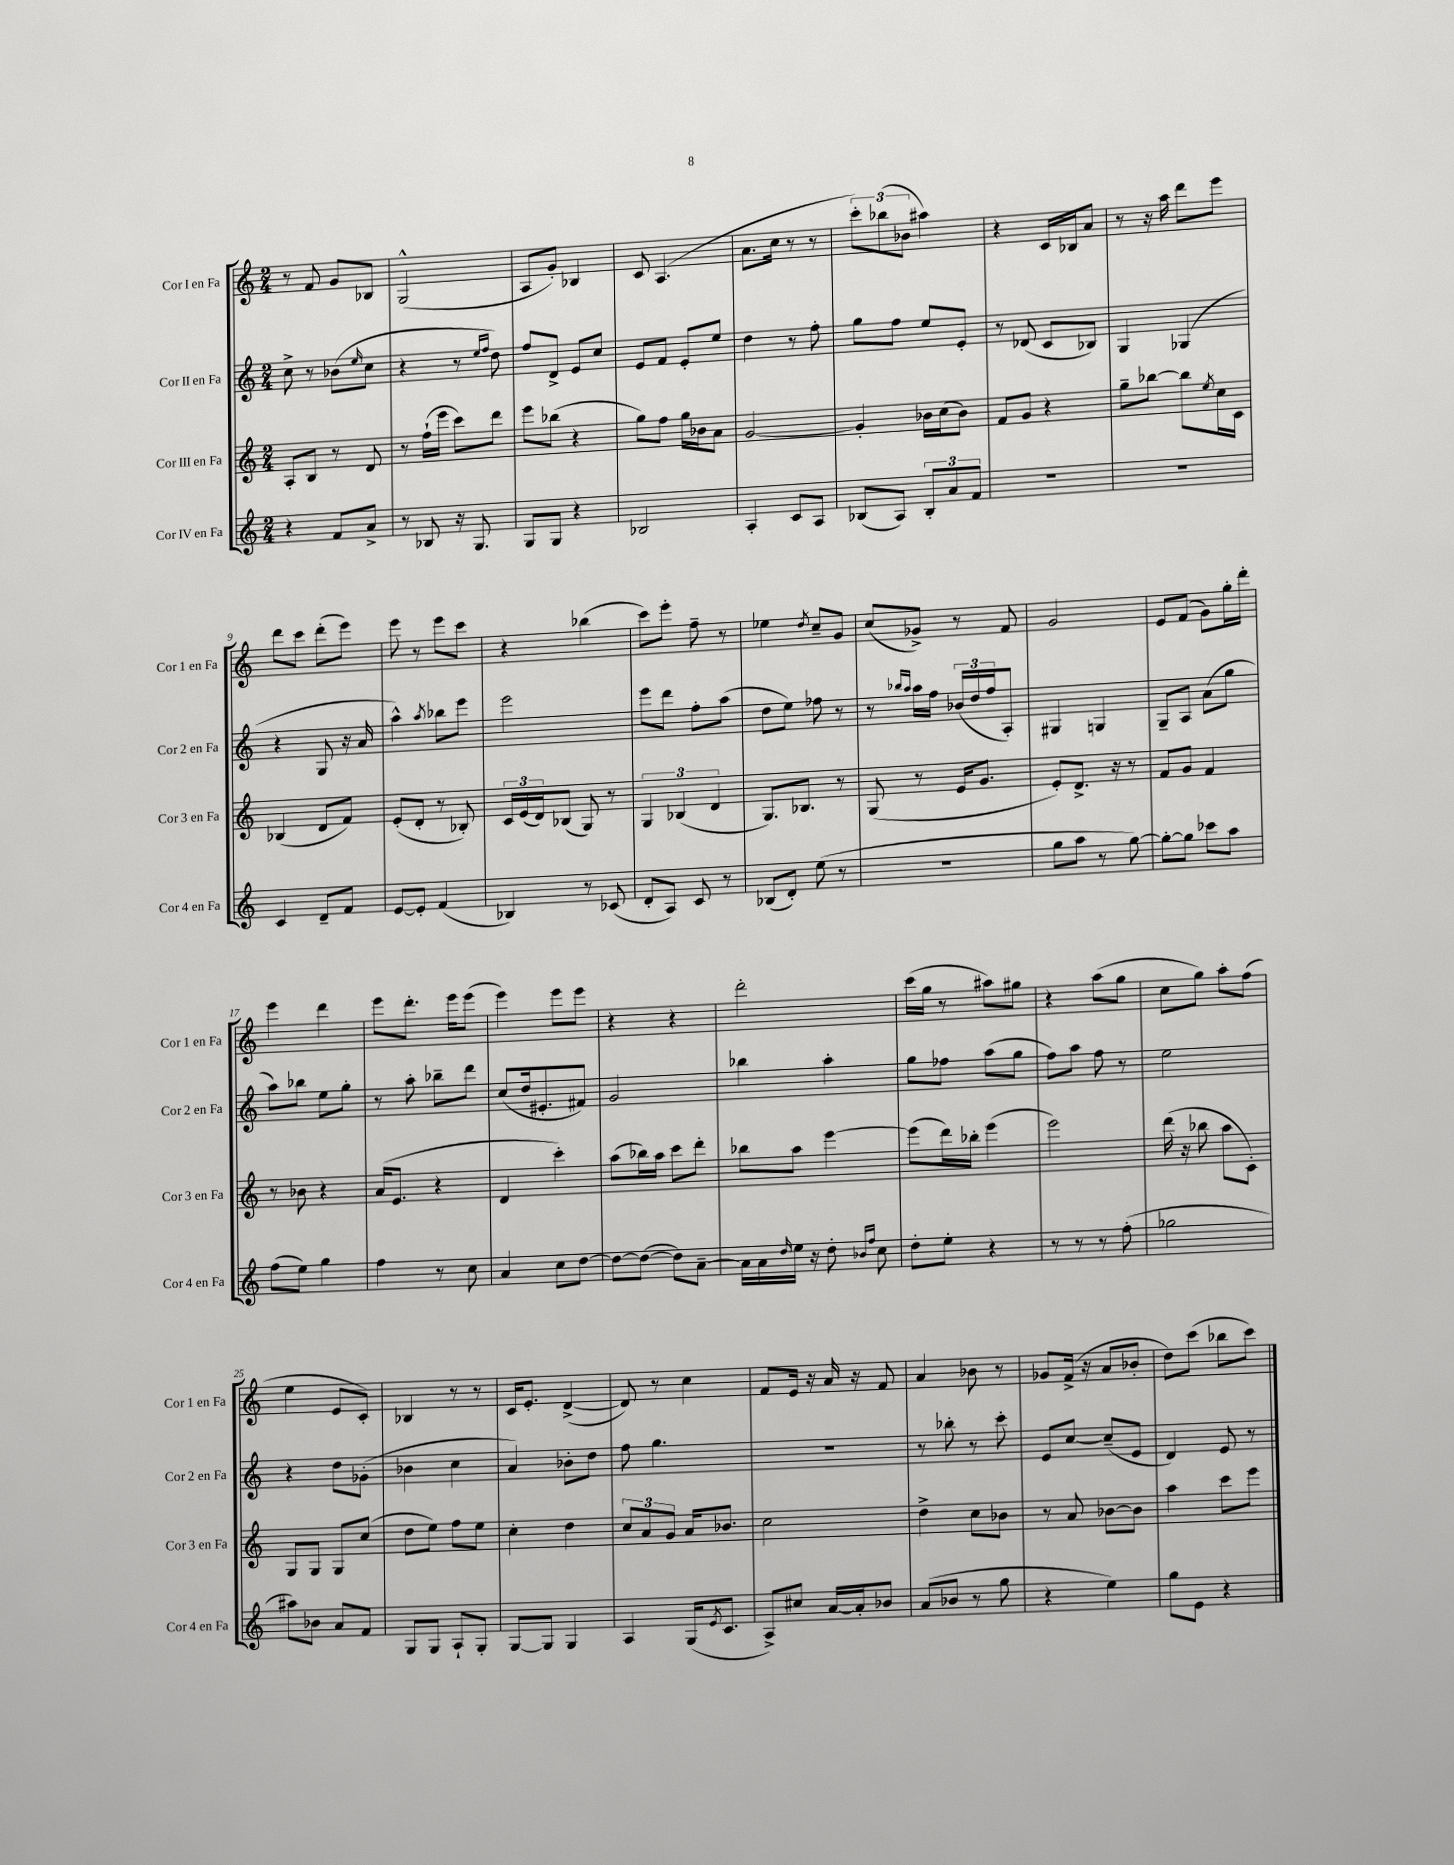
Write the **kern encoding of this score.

**kern	**kern	**kern	**kern
*staff4	*staff3	*staff2	*staff1
*clefG2	*clefG2	*clefG2	*clefG2
*k[]	*k[]	*k[]	*k[]
*M2/4	*M2/4	*M2/4	*M2/4
4r	8A'/L	8cc^\	8r
.	8B/J	8r	8f/
8f/L	8r	(8b-\L	8g/L
.	.	16qqee/	.
8a^/J	8d/	8cc\J	8B-/J
=	=	=	=
8r	8r	4r	(2G^^/
8B-/	(16ff`\LL	.	.
.	16eee\JJ	.	.
16r	8ccc\L)	8r	.
8.G/	.	.	.
.	.	16qqee/LL	.
.	.	16qqff/JJ	.
.	8ddd\J	8dd\)	.
=	=	=	=
8G/L	8eee\L	8ff/L	8A/L
8G/J	(8bb-\J	8d^/J	8g'/J)
4r	4r	8e/L	4B-/
.	.	8cc/J	.
=	=	=	=
2B-/	8gg\L)	8e/L	8c/
.	8ff\J	8f/J	(4.A/
.	16gg\LL	8e'/L	.
.	16b-\J	.	.
.	8a\J	8ee/J	.
=	=	=	=
4A'/	[2g/	4dd\	8.a\L
.	.	.	16cc\Jk
8c/L	.	8r	8r
8A/J	.	8ff'\	8r
=	=	=	=
(8B-/L	4g'/]	8gg\L	12ccc'\L)
.	.	.	(12bb-\
8A/J)	.	8ff\J	.
.	.	.	12b-\J
12B-'/L	16b-\LL	8ee/L	4aa#\)
.	(16cc\J	.	.
12a/	.	.	.
.	8b-\J)	8e'/J	.
12f/J	.	.	.
=	=	=	=
2r	8f/L	8r	4r
.	8g/J	(8d-/	.
.	4r	8c/L	16c/LL
.	.	.	16B-/J
.	.	8B-/J)	8a/J
=	=	=	=
2r	8gg~\L	4G/	8r
.	[8bb-\J	.	16r
.	.	.	16aa\
.	8bb-\]L	(4G-/	8ddd\L
.	8qee/	.	.
.	16cc\L	.	8eee\J
.	16c\JJ	.	.
=	=	=	=
4c/	(4B-/	4r	8ddd\L
.	.	.	8ccc\J
8d~/L	8d/L	8G/	(8ddd'\L
8f/J	8f/J)	16r	8eee\J)
.	.	16a/	.
=	=	=	=
[8e/L	(8e'/L	4aa^^\)	8eee\
8e'/]J	8d'/J	.	8r
.	.	8qaa/	.
(4f/	8r	8bb-\L	8eee\L
.	8B-'/)	8eee\J	8ccc\J
=	=	=	=
4B-/)	24c/LL	2eee\	4r
.	(24e/	.	.
.	24d/J)	.	.
.	(8B-/J	.	.
8r	8G/)	.	(4bb-\
(8c-/	8r	.	.
=	=	=	=
8d'/L	6G/	8eee\L	8ccc\L)
8A/J)	.	8ddd\J	8eee'\J
.	(6B-/	.	.
8c/	.	8ff'\L	8ff~\
.	6d/	.	.
8r	.	(8aa\J	8r
=	=	=	=
(8B-/L	8.G/L)	8dd\L	4ee-\
8d'/J)	.	8ee\J)	.
.	8.B-/J	.	.
.	.	.	8qdd/
(8ee\	.	8ff-\	8cc~/L
8r	8r	8r	8g/J
=	=	=	=
2r	(8G/	8r	(8cc/L
.	.	16qqbb-/LL	.
.	.	16qqaa/JJ	.
.	8r	16aa\LL	8g-^/J)
.	.	16ff\JJ	.
.	16e/LK	(24b-/LL	8r
.	.	24dd/	.
.	8.g/J	.	.
.	.	24ff/J	.
.	.	8A'/J)	8f/
=	=	=	=
8gg\L	8e'/L)	4G#/	2g/
8aa\J	8.d^/J	.	.
8r	.	4G/	.
.	16r	.	.
[8gg\)	8r	.	.
=	=	=	=
8gg'\_L	8f/L	8G~/L	8e/L
8gg\]J	8g/J	8A/J	(8f/J
8ccc-\L	4f/	(8a\L	8g\L)
8aa\J	.	8gg\J	16gg'\L
.	.	.	16ddd'\JJ
=	=	=	=
(8ff\L	8r	8aa\L)	4eee\
8ee\J)	8b-\	8bb-\J	.
4gg\	4r	8ee\L	4ddd\
.	.	8gg'\J	.
=	=	=	=
4ff\	(16a/LK	8r	8eee\L
.	8.e/J	.	.
.	.	8aa'\	8.ddd'\J
8r	4r	8bb-~\L	.
.	.	.	16eee\LK
8cc\	.	8ddd\J	(8eee\J
=	=	=	=
4a/	4d/	(8cc/L	4eee\)
.	.	16dd/k	.
.	.	8.e#'/	.
8cc\L	4ccc'\)	.	8eee\L
[8dd\J	.	8f#/J)	8eee\J
=	=	=	=
8dd\_L	(8aa\L	2g/	4r
(8dd\_J	16bb-\L)	.	.
.	16aa\JJ	.	.
8dd\]L)	8ccc\L	.	4r
[8a~\J	8ddd'\J	.	.
=	=	=	=
16a\]LL	8bb-\L	4bb-\	2ddd'\
16a\	.	.	.
16qqdd/	.	.	.
16ee\JJ	8aa\J	.	.
16r	.	.	.
8dd'\	[4eee\	4aa'\	.
16qqb-/LL	.	.	.
16qqff/JJ	.	.	.
8cc\	.	.	.
=	=	=	=
8dd'\L	(8eee\]L	8gg\L	(16ccc\LL
.	.	.	16gg\JJ
8ee'\J	16ddd\L)	8ff-\J	8r
.	16bb-'\JJ	.	.
4r	(4eee\	(8aa\L	8aa#\L)
.	.	8gg\J	8gg#\J
=	=	=	=
8r	2eee\)	8ff\L)	4r
8r	.	8aa\J	.
8r	.	8ff\	(8aa\L
(8ff'\	.	8r	8gg\J
=	=	=	=
2gg-\	(16ddd\	2ee\	8cc\L
.	16r	.	.
.	8bb-\	.	8gg\J)
.	8aa\L	.	8aa'\L
.	8c'\J)	.	(8ff\J
=	=	=	=
8aa#\L)	8G/L	4r	4ee\
8b-\J	8G/J	.	.
8a/L	8G/L	8dd\L	8e/L
8f/J	(8cc/J	(8g-'\J	8c'/J)
=	=	=	=
8G/L	8dd\L	4b-\	4B-/
8G/J	8ee\J)	.	.
8A`/L	8ff\L	4cc\	8r
8G'/J	8ee\J	.	8r
=	=	=	=
[8G/L	4cc'\	4a/)	16c/LK
.	.	.	8.e'/J
8G/]J	.	.	.
4G/	4dd\	8b-'\L	([4d^/
.	.	8dd\J	.
=	=	=	=
4A/	12cc/L	8ff\	8d/])
.	12a/	.	.
.	.	4.gg\	8r
.	12g/J	.	.
(16G/LK	16a/LK	.	4cc\
8qe/	.	.	.
8.c/J	8.b-/J	.	.
=	=	=	=
8A^/L)	2cc\	2r	8f/L
8cc#/J	.	.	16e/Jk
.	.	.	16r
[16a/LL	.	.	16a/
16a'/]J	.	.	16r
8b-/J	.	.	8f/
=	=	=	=
(8a/L	4dd^\	8r	4a/
8b-/J	.	8bb-'\	.
8r	8cc\L	8r	8b-\
8gg\	8b-\J	8ccc'\	8r
=	=	=	=
4r	8r	8e/L	8g-/L
.	8a/	[8cc/J	(16f^/Jk
.	.	.	16r
4ee\)	[8b-\L	(8cc~/]L	8a/L
.	8b-\]J	8e/J	8b-'/J
=	=	=	=
8gg\L	4aa\	4d/)	8dd\L)
8e\J	.	.	(8ccc\J
4r	8ccc\L	8e/	8bb-\L
.	8eee\J	8r	8ccc\J)
==	==	==	==
*-	*-	*-	*-
